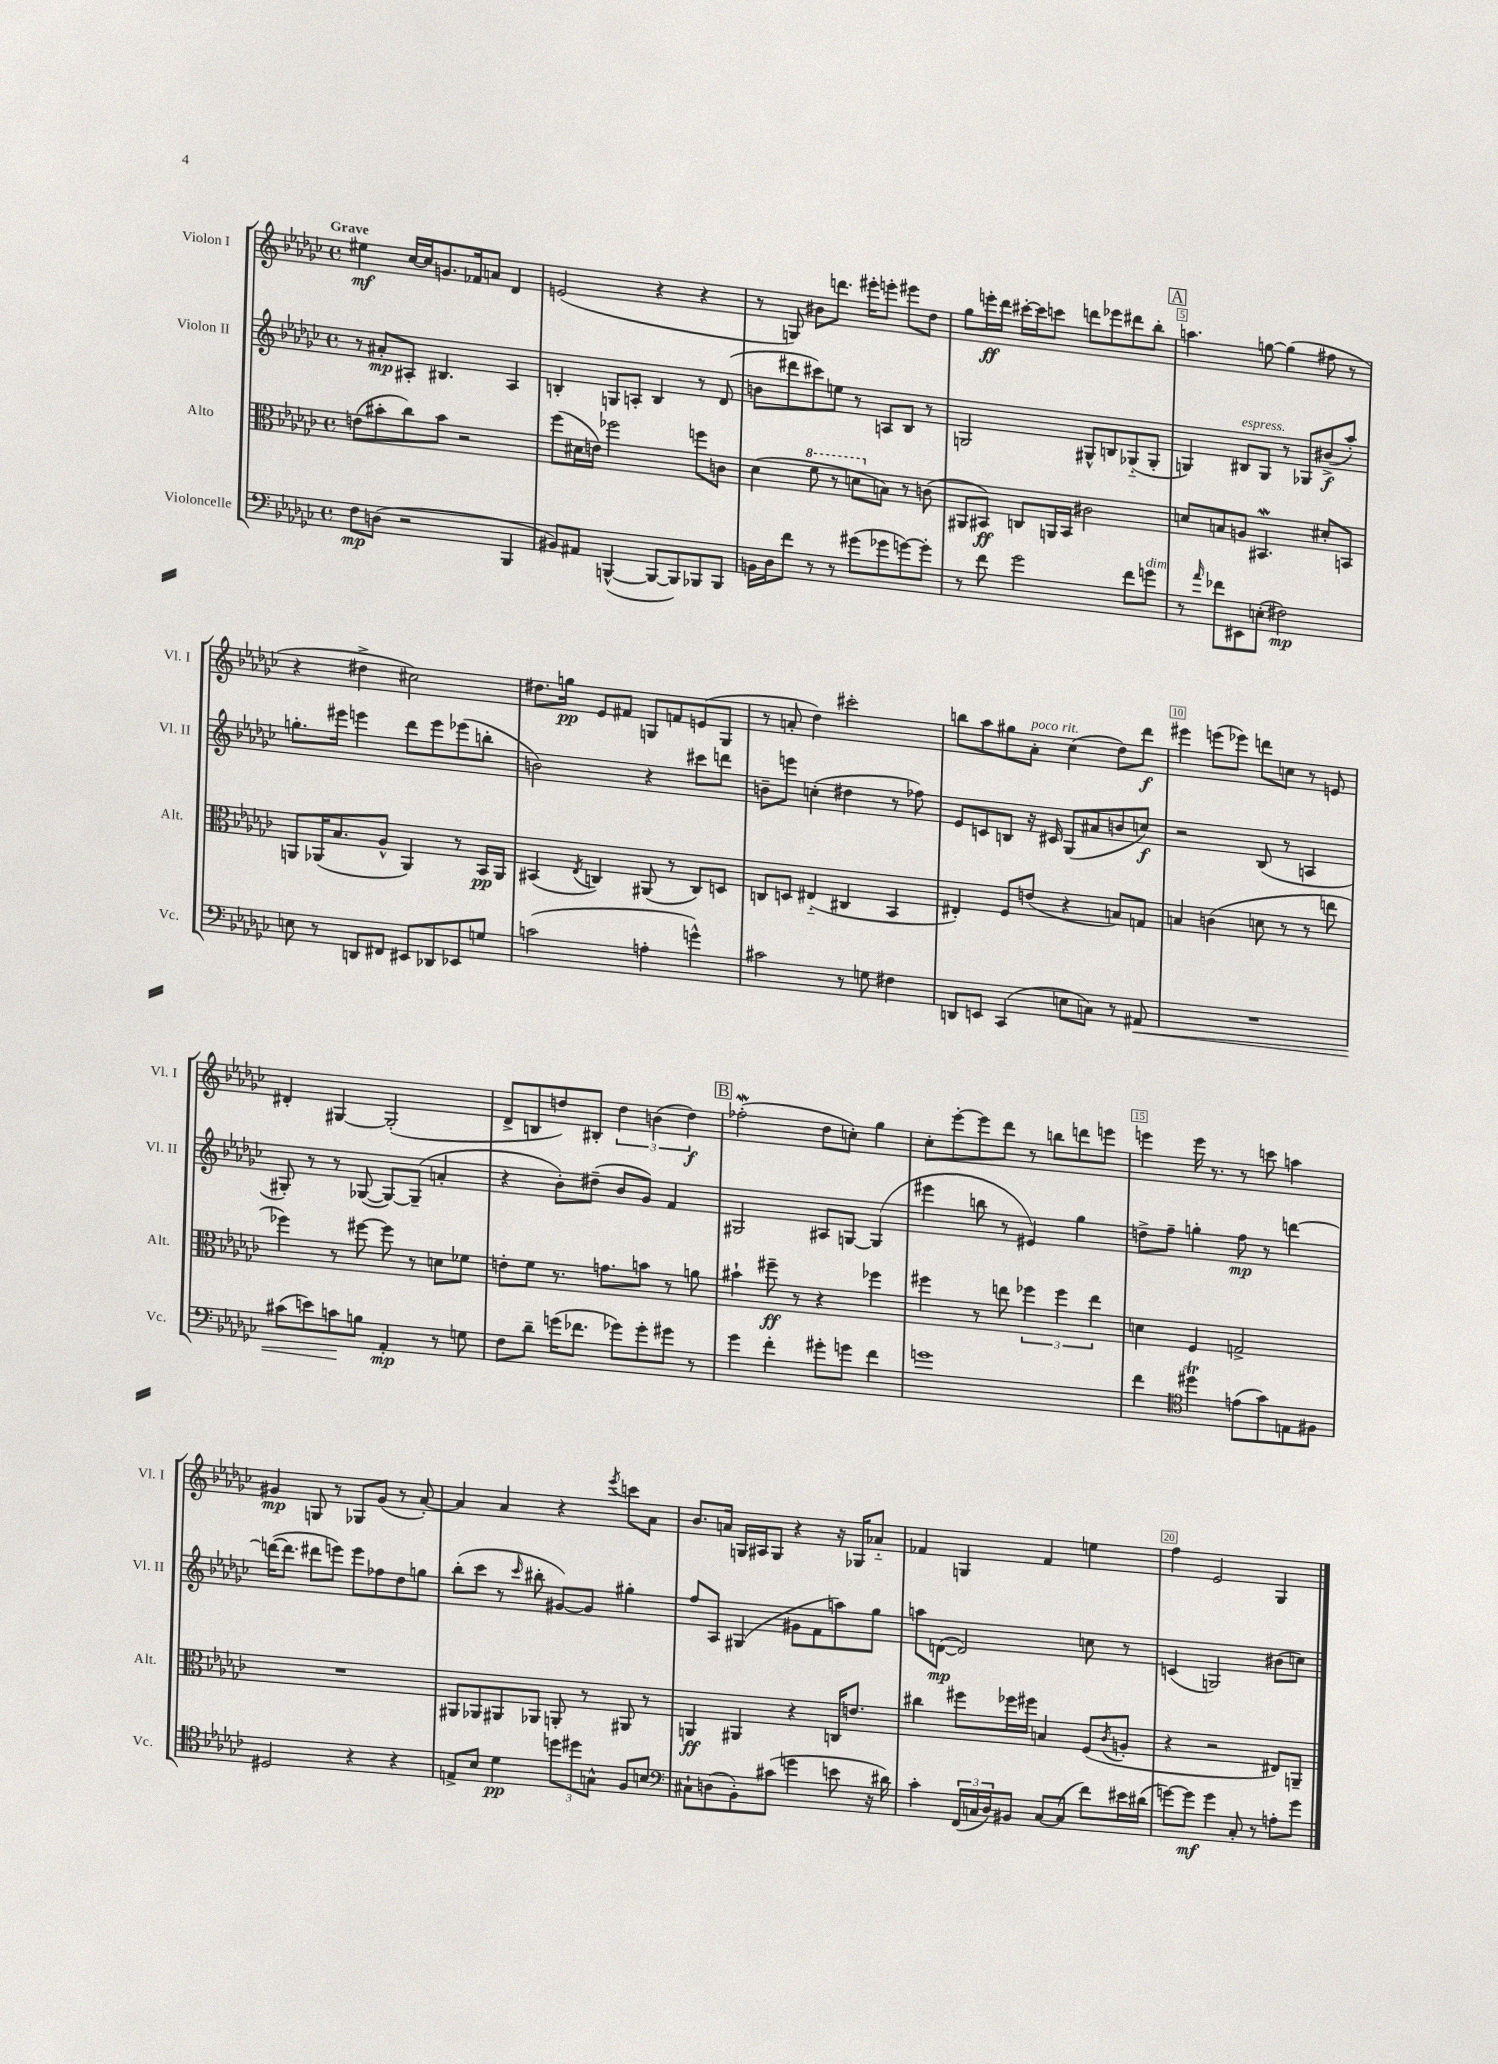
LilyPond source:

<<
\new StaffGroup <<
\new Staff = "s0" \with { instrumentName = "Violon I" shortInstrumentName = "Vl. I" } {
    \clef treble \key ges \major \defaultTimeSignature \time 4/4 \tempo "Grave"
    eis''4\mf ces''16~ ces''16 g'8. fes'16 a'8 des'4 |
    e'2( r4 r4 |
    r8 g8) bis'8 d'''8. eis'''16-. e'''8-. eis'''8 des''8 |
    ges''8 e'''16-.\ff des'''16 cis'''16~-. cis'''16 c'''8 d'''8 ees'''8 dis'''8 bes''8-. |
    \mark \markup { \box "A" } a''4. g''8~ g''4( fis''8 r8 |
    r4 dis''4-> cis''2) |
    dis''8. g''16\pp ees'8 fis'8 g8 f'8 e'8( g8 |
    r8 a'8-. des''4) cis'''2-. |
    b''8 aes''8 gis''8 aes'8-.^\markup { \italic "poco rit." } ces''4( des''8) des'''8\f |
    eis'''4 e'''8( ees'''8) d'''8 c''8 r8 e'8 |
    dis'4-. gis4~ gis2-.( |
    des'8-> b8 d''8) bis8-. \tuplet 3/2 { d''4 b'4( d''4\f) } |
    \mark \markup { \box "B" } fes''2-.\mordent( des''8 c''8-.) ges''4 |
    ces''8-. ees'''8~-. ees'''8 des'''8 r8 b''8 d'''8 e'''8 |
    e'''4 e'''16 r8. r8 c'''8 a''4 |
    gis'4\mp g8 r8 ges8 gis'8( r8 aes'8~-.) |
    aes'4 aes'4 r4 \acciaccatura { ees'''8 } c'''8 aes'8 |
    bes'8. a'16 g16 ais16 g8 r4 r16 ges16 aes'8-_ |
    fes'4 g4 fes'4 e''4 |
    f''4 ees'2 ges4 \bar "|." |
}
\new Staff = "s1" \with { instrumentName = "Violon II" shortInstrumentName = "Vl. II" } {
    \clef treble \key ges \major \defaultTimeSignature \time 4/4
    r8 ais'8-.\mp ais8-. bis4. ais4 |
    b4-. g8 a8-. b4 r8 des'8( |
    b'8 dis'''8 cis'''8) e''8 r8 a8 bes8 r8 |
    g2 gis8-^ b8 ges8-_( ges8-. |
    \mark \markup { \box "A" } g4) bis8^\markup { \italic "espress." } g8 r8 ges8 bis'8->\f( aes''8-.) |
    g''8.-. eis'''16 e'''4 des'''8 e'''8 ees'''8( b''8-. |
    b'2) r4 cis'''8 d'''8 |
    b'8-- e'''8 c''4-.( dis''4 r8 fes''8) |
    ees'8 c'8 b8 r16 cis'16 ges8( ais'8 b'8 c''8\f) |
    r2 bes8( r8 a4 |
    gis8-.) r8 r8 ges8~( ges8~) ges8--( a'4-. |
    r4 bes'8-.) dis''8--( bes'8 ges'8) f'4 |
    \mark \markup { \box "B" } gis2 ais8 g8~ g4( |
    eis'''4 b''8 r8 eis'4) ges''4 |
    d''8-> f''8-- g''4-. f''8\mp r8 d'''4~ |
    d'''16~( d'''8. dis'''8 e'''8) e'''8 fes''8 des''8 g''8 |
    bes''8-.( ces'''8 r8 \grace { ces'''16 } bis''8-. gis'8~) gis'8 gis''4-. |
    f''8 aes8 gis4( gis'8 f'8 a''8) ges''8 |
    a''8 d'8~\mp( d'2) c''8 r8 |
    c'4( g2) bis'8( c''8) \bar "|." |
}
\new Staff = "s2" \with { instrumentName = "Alto" shortInstrumentName = "Alt." } {
    \clef alto \key ges \major \defaultTimeSignature \time 4/4
    e'8( bis'8-. ces''8) bis'8 r2 |
    f''8( dis'16 e'16) fes''2 f''8 c'8 |
    des'4( \ottava #1 f''8 r8 d''8 \ottava #0 b8) r8 c'8( |
    ais,8 bis,8\ff) c8 a,16 bis,16 cis'2 |
    \mark \markup { \box "A" } d'8 b8 a8 bis,4.\mordent dis'8-. b,8 |
    a,8 aes,16( bes8. aes8-^ aes,4) r8 bes,16\pp aes,16 |
    bis,4( \acciaccatura { ees8 } c4) ais,8( r8 c8) d8 |
    c8 d8 eis4-_( cis4 bes,4 |
    eis4-.) f8 e'8( r4 b8) g8 |
    b4 c'4( d'8 r8 r8 e''8 |
    fes''4) r8 fis''8~ fis''8 r8 d'8 fes'8 |
    e'8-. f'8 r8. g'8. b'8 r8 a'8 |
    \mark \markup { \box "B" } bis'4-! fis''8--\ff r8 r4 fes''4 |
    fis''4 r8 e''8 \tuplet 3/2 { fes''4 fes''4 e''4 } |
    d'4 f4 g2-> |
    R1 |
    ais,8 aes,8 ais,8 aes,8 a,8-. r8 ais,8 r8 |
    a,4\ff ais,4 r4 c16 e'8. |
    cis''4 fis''8 fes''16 fis''16 b4 f8( \acciaccatura { ces'8 } a8-. |
    r4 r2 eis8) a,8-- \bar "|." |
}
\new Staff = "s3" \with { instrumentName = "Violoncelle" shortInstrumentName = "Vc." } {
    \clef bass \key ges \major \defaultTimeSignature \time 4/4
    f8\mp d8( r2 bes,,4 |
    bis,8) ais,8 b,,4~-^( b,,8~ b,,8) bes,,8 bes,,8 |
    b,16 des16 f'8 r8 r8 gis'8( ges'8 g'8~) g'8-. |
    r8 f'8 ges'2 f'8 g'8^\markup { \italic "dim." } |
    \mark \markup { \box "A" } r8 \grace { aes'16 } fes'8 eis,8 e8-.( fis2\mp) |
    e8 r8 d,8 fis,8 eis,8 des,8 ees,8 g8 |
    c'2( a4-. g'4-^) |
    cis'2 r8 g8 fis4 |
    d,8 e,8 ces,4( e8 c8) r8 ais,8\< |
    R1 |
    cis'8( e'8) c'8\! b8 aes,4-.\mp r8 g8 |
    f8 des'8-- g'16( fes'8. ges'8) ges'8-. gis'8 r8 |
    \mark \markup { \box "B" } ges'4 f'4-. gis'8-. g'8 f'4 |
    g'1 |
    f'4 \clef tenor dis''4\trill e'8( ges'8) e8 fis8 |
    dis2 r4 r4 |
    e8-> bes8 des'4\pp \tuplet 3/2 { d''8 dis''8 g8-^ } f8 b8 |
    \clef bass cis8-! d8( bes,8-.) cis'8( g'4 e'8 r16 dis'16) |
    ces'4-. \tuplet 3/2 { f,16( c16 des16) } bis,8 c8~ c8( f'8) eis'16 dis'16( |
    g'8~) g'8\mf g'4 ces8-. r8 a8-. g'8 \bar "|." |
}
>>
>>
\layout { \context { \Score \override BarNumber.break-visibility = ##(#f #t #t) barNumberVisibility = #(every-nth-bar-number-visible 5) \override BarNumber.stencil = #(make-stencil-boxer 0.1 0.3 ly:text-interface::print) } }
